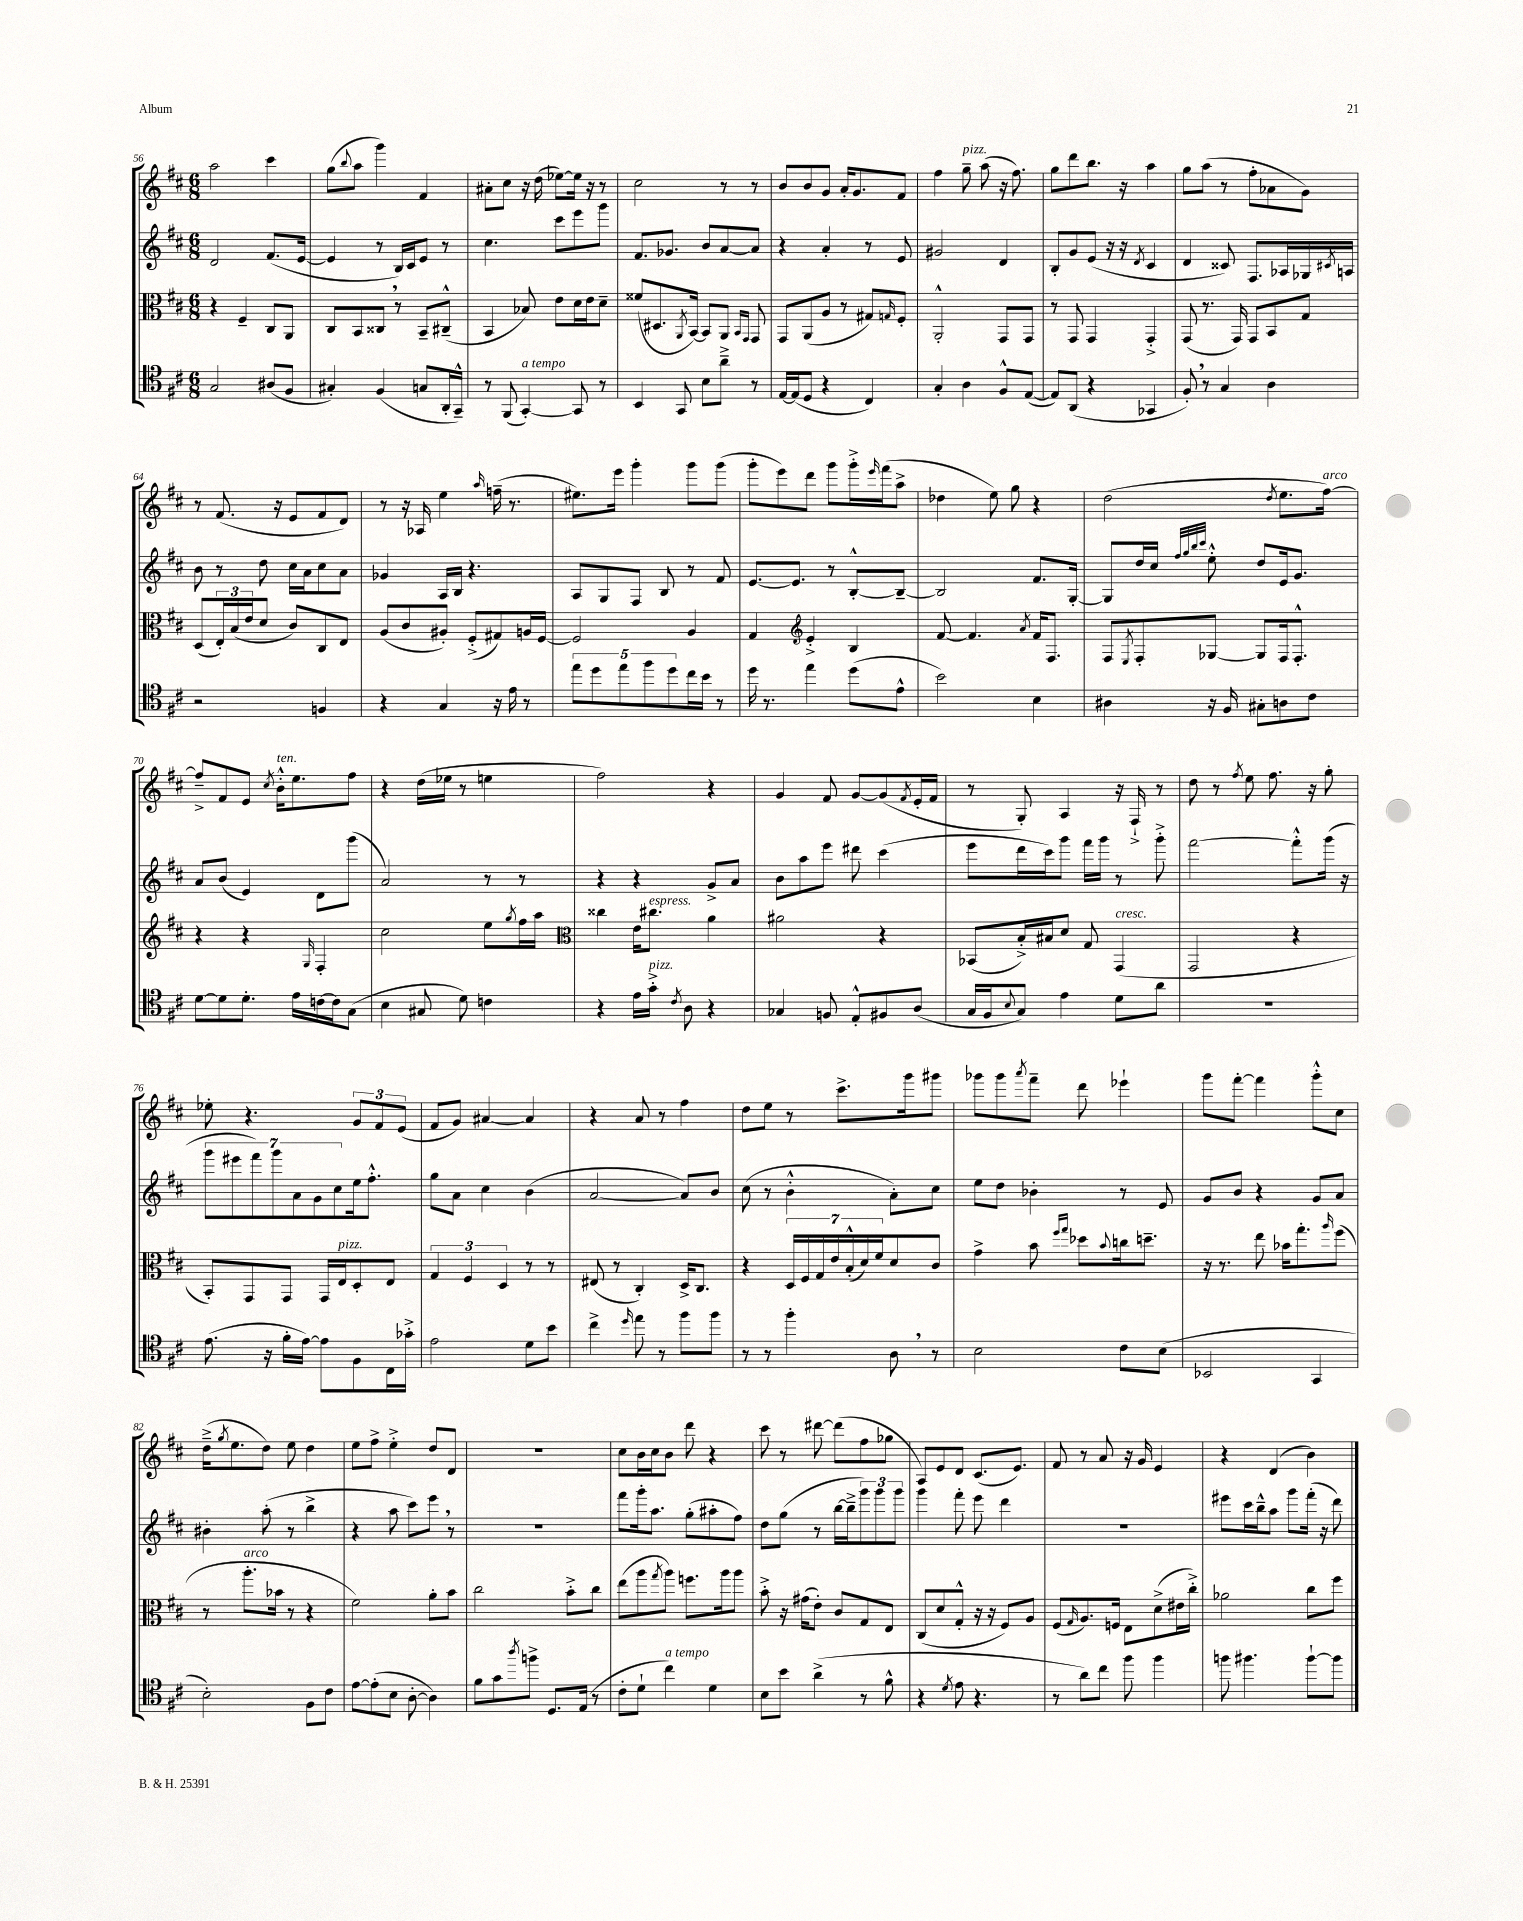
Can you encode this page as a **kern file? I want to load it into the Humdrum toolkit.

**kern	**kern	**kern	**kern
*part4	*part3	*part2	*part1
*staff4	*staff3	*staff2	*staff1
*clefC4	*clefC3	*clefG2	*clefG2
*k[f#c#]	*k[f#c#]	*k[f#c#]	*k[f#c#]
*M6/8	*M6/8	*M6/8	*M6/8
=56	=56	=56	=56
2G/	4r	2d/	2aa\
.	4F#~/	.	.
(8A#X/L	8C#/L	(8.f#/L	4ccc#\
8F#/J	8AA/J	.	.
.	.	[16e/Jk	.
=57	=57	=57	=57
4G#X'/)	8C#/L	4e/]	(8gg\L
.	.	.	8qqbb/
.	8BB/	.	8aa\J
(4F#/	8C##X,/J	8r	4ggg\)
.	8r	16B/LL)	.
.	.	16c#/J	.
8Gn/L	8BB~/L	8e/J	4f#/
16AA'/L	(8C#X~^^/J	8r	.
16GG~^^/JJ)	.	.	.
=58	=58	=58	=58
8r	4BB/	4.cc#\	8a#X'\L
(8FF#/	.	.	8cc#\J
!LO:TX:a:i:t=a tempo	!	!	!
[4GG'/)	8B-X/)	.	16r
.	.	.	(16dd\
.	8e\L	8ccc#\L	[8ee-X\L)
8GG/]	16d\L	8eee\	16ee-\Jk]
.	16e\J	.	16r
8r	8d~\J	8ggg\J	8r
=59	=59	=59	=59
4BB/	(8f##X/L	8.f#/L	2cc#\
.	8.D#X/	.	.
.	.	8.g-X/J	.
8GG/	.	.	.
.	8qAA/	.	.
.	[16BB/Jk)	.	.
8B\L	8BB/L]	8b/L	.
8a~^\J	8AA/J	[8a/	8r
.	16qqBB/LL	.	.
.	16qqGG/JJ	.	.
8r	8GG/	8a/J]	8r
=60	=60	=60	=60
[16E/LL	8GG/L	4r	8b/L
(16E/J]	.	.	.
8D/J	(8AA/	.	8b/
4r	8A/J	4a'/	8g/J
.	8r	.	16a'/KL
.	.	.	8.g/
4C#/)	8G#X/L)	8r	.
.	16qqGn/	.	.
.	8F#'/J	8e/	8f#/J
=61	=61	=61	=61
4G'/	2AA'^^/	2g#X/	4ff#\
!	!	!	!LO:TX:a:i:t=pizz.
4A\	.	.	8gg~\
.	.	.	(8aa\
8F#^^/L	8GG/L	4d/	16r
.	.	.	8.ff#\)
([8E/J	8GG/J	.	.
=62	=62	=62	=62
8E/L])	8r	8B'/L	8gg\L
(8AA/J	8GG/	8g/	8ddd\
4r	4GG/	(8e/J	8.bb\J
.	.	16r	.
.	.	16r	16r
.	.	8qd/	.
4GG-X/	4GG'^/	4c#/	4aa\
=63	=63	=63	=63
8F#',/)	(8GG/	4d/	8gg\L
8r	8.r	.	(8aa\J
4G/	.	8c##X/)	8r
.	16GG/)	.	.
.	8GG/L	8.F#/L	8ff#'\L
4A\	8BB/	.	8a-X\
.	.	16A-X/L	.
.	8G/J	16G-X/	8g\J)
.	.	8qc#X/	.
.	.	16An/JJ	.
!!LO:LB:g=z
=64	=64	=64	=64
2r	(8D/L	8b\	8r
.	24E'/L)	8r	(8.f#/
.	(24B/	.	.
.	24e/J	.	.
.	8d/J	8dd\	.
.	.	.	16r
.	8c#/L)	16cc#\LL	8e/L
.	.	16a\J	.
4Fn/	8C#/	8cc#\	8f#/
.	8E/J	8a\J	8d/J)
=65	=65	=65	=65
4r	(8A/L	4g-X/	8r
.	8c#/	.	16r
.	.	.	16A-X/
4G/	8A#X'/J)	16A/LL	4ee\
.	.	16B/JJ	.
.	(8F#'^/L	4.r	.
.	.	.	16qqaa/
16r	8G#X/)	.	(16ffn~\
16e\	.	.	8.r
8r	16An/L	.	.
.	[16F#/JJ	.	.
=66	=66	=66	=66
10ee\L	2F#/]	8A/L	8.ee#X\L)
10dd\	.	.	.
.	.	8G/	.
.	.	.	16eee\Jk
10ee\	.	.	.
.	.	8F#/J	4ggg'\
10ff#\	.	.	.
.	.	8B/	.
10dd\	.	.	.
16cc#\L	4A/	8r	8ggg\L
16b\JJ	.	.	.
8r	.	8f#/	(8ggg\J
=67	=67	=67	=67
16dd\	4G/	[8.e/L	8ggg'\L
8.r	.	.	.
.	.	.	8eee\)
.	.	8.e/J]	.
*	*clefG2	*	*
4ee\	4e'^/	.	8ddd\J
.	.	8r	8ggg\L
(8dd\L	4B/	[8B'^^/L	16ggg'^\L
.	.	.	16qqeee/
.	.	.	(16fff#\J
8e^^\J	.	8B~/J_	8aa^\J
=68	=68	=68	=68
2b\)	[8f#/	2B/]	4dd-X\
.	4.f#/]	.	.
.	.	.	8ee\)
.	.	.	8gg\
.	8qa/	.	.
4B\	16f#/KL	8.f#/L	4r
.	8.F#/J	.	.
.	.	[16G'/Jk	.
=69	=69	=69	=69
4A#X\	8F#/L	8G/L]	(2dd\
.	8qE/	.	.
.	8F#'/	16dd/L	.
.	.	16cc#/JJ	.
.	.	32qqff#/LLL	.
.	.	32qqgg/	.
.	.	32qqbb/	.
.	.	32qqccc#/JJJ	.
16r	[8G-X/J	8ee'^^\	.
16F#/	.	.	.
8G#X'\L	8G-/L]	8dd/L	.
.	.	.	8qdd/
8An\	16F#/k	16e/k	8.ee\L
.	8.F#'^^/J	8.g/J	.
8c#\J	.	.	.
!	!	!	!LO:TX:a:i:t=arco
.	.	.	[16ff#\Jk)
!!LO:LB:g=z
=70	=70	=70	=70
[8d\L	4r	8a/L	8ff#~^/L]
8d\]	.	(8b/J	8f#/
8.d'\J	4r	4e/)	8e/J
.	.	.	8qcc#/
!	!	!	!LO:TX:a:i:t=ten.
.	.	.	16b'^^\KL
16e\LL	.	.	8.ee\
.	16qqG/	.	.
[16cn\	4F#'/	8d\L	.
16c\J]	.	.	.
(8G\J	.	(8ggg\J	8ff#\J
=71	=71	=71	=71
4B\	2cc#\	2a/)	4r
8G#X/	.	.	(16dd\LL
.	.	.	16ee-X\JJ
8d\)	.	.	8r
4cn\	8ee\L	8r	4een\
.	8qgg/	.	.
.	16ff#\L	8r	.
.	16aa\JJ	.	.
=72	=72	=72	=72
*	*clefC3	*	*
4r	4cc##X\	4r	2ff#\)
16e\LL	16e\KL	4r	.
!	!LO:TX:a:i:t=espress.	!	!
!LO:TX:a:i:t=pizz.	!	!	!
16g'^\JJ	8.cc#X\J	.	.
8qc#/	.	.	.
8A\	.	.	.
4r	4a\	8g^/L	4r
.	.	8a/J	.
=73	=73	=73	=73
4G-X/	2a#X\	8b\L	4g/
.	.	8aa\	.
8Fn/	.	8eee\J	8f#/
8E'^^/L	.	8ddd#X\	[8g/L
8F#X/	4r	(4ccc#\	(8g/]
.	.	.	8qf#/
(8A/J	.	.	16e'/L
.	.	.	16f#/JJ
=74	=74	=74	=74
16G/LL	(8BB-X/L	8eee\L	8r
16F#/J	.	.	.
8qqB/	.	.	.
8G/J)	16B'^/L)	16ddd\L	8G'/)
.	16B#X/J	16ccc#\J)	.
4e\	8d/J	8ggg\J	4A/
.	8G/	16fff#\LL	.
.	.	16ggg\JJ	.
!	!LO:TX:a:i:t=cresc.	!	!
8d\L	(4GG/	8r	16r
.	.	.	16F#`^/
8a\J	.	8ggg'^\	8r
=75	=75	=75	=75
2.r	2GG/	[2fff#\	8dd\
.	.	.	8r
.	.	.	8qff#/
.	.	.	8ee\
.	.	.	8.ff#\
.	4r	8fff#'^^\L]	.
.	.	.	16r
.	.	(16ggg\Jk	8gg'\
.	.	16r	.
!!LO:LB:g=z
=76	=76	=76	=76
(8.e\	8BB'/L)	14ggg\L	8ee-X'\
.	.	14eee#X\	.
.	8GG/	.	4.r
.	.	14fff#\)	.
16r	.	.	.
.	.	14ggg\	.
16f#'\LL	8GG/J	.	.
.	.	14a\	.
[16e\JJ)	.	.	.
.	.	14g\	.
8e\L]	16GG/LL	.	.
.	.	14cc#\	.
!	!LO:TX:a:i:t=pizz.	!	!
.	16E/J	.	.
8F#\	8D'/	16ee\k	12g/L
.	.	8.ff#'^^\J	.
.	.	.	12f#/
16C#\L	8E/J	.	.
.	.	.	(12e/J
16g-X'^\JJ	.	.	.
=77	=77	=77	=77
2e\	6G/	8gg\L	8f#/L
.	.	8a\J	8g/J)
.	6F#/	.	.
.	.	4cc#\	[4a#X/
.	6D/	.	.
8d\L	8r	(4b\	4a#/]
8b\J	8r	.	.
=78	=78	=78	=78
4cc#^\	(8E#X/	[2a/	4r
.	8r	.	.
16qqdd/	.	.	.
8ee\	4C#'/)	.	8a/
8r	.	.	8r
8ff#\L	16D^/KL	8a/L])	4ff#\
.	8.C#/J	.	.
8ff#\J	.	8b/J	.
=79	=79	=79	=79
8r	4r	(8cc#\	8dd\L
8r	.	8r	8ee\J
4ff#'\	28D/LL	4b'^^\	8r
.	28F#/	.	.
.	28G/	.	.
.	28e/	.	.
.	.	.	8.ccc#^\L
.	(28B'^^/	.	.
.	28d/)	.	.
.	28f#/J	.	.
8A,\	8d/	8a'\L)	.
.	.	.	16ggg\k
8r	8c#/J	8cc#\J	8ggg#X\J
=80	=80	=80	=80
2B\	4g^\	8ee\L	8ggg-X\L
.	.	8dd\J	8ggg-\
.	.	.	8qaaa/
.	8b\	4b-X'\	8fff#~\J
.	16qqff#/LL	.	.
.	16qqgg/JJ	.	.
.	8dd-X\L	.	8ddd\
.	8qqb/	.	.
8c#\L	16ccn\k	8r	4eee-X`\
.	8.ddn~\J	.	.
(8B\J	.	8e/	.
=81	=81	=81	=81
2BB-X/	16r	8g/L	8ggg\L
.	8.r	.	.
.	.	8b/J	[8fff#'\J
.	8ee\	4r	4fff#\]
.	16b-X\KL	.	.
.	8.gg'\	.	.
4GG/	.	8g/L	8ggg'^^\L
.	16qqaa/	.	.
.	(8ff#\J	8a/J	8cc#\J
!!LO:LB:g=z
=82	=82	=82	=82
2B'\)	8r	4b#X'\	(16dd~^\KL
.	.	.	8qgg/
.	.	.	8.ee\
!	!LO:TX:a:i:t=arco	!	!
.	8.aa'\L	.	.
.	.	(8aa'\	8dd\J)
.	16b-X\Jk	.	.
.	8r	8r	8ee\
8F#\L	4r	4bb^\	4dd\
8c#\J	.	.	.
=83	=83	=83	=83
[8e\L	2f#\)	4r	8ee\L
(8e'\]	.	.	8ff#^\J
8B\J	.	8aa\	4ee'^\
[8A'\	.	8ccc#\L)	.
4A\])	8a'\L	8eee,\J	8dd/L
.	8b\J	8r	8d/J
=84	=84	=84	=84
8f#\L	2cc#\	2.r	2.r
8g\	.	.	.
8qaa/	.	.	.
8ffn^\J	.	.	.
8.D/L	.	.	.
.	8b'^\L	.	.
(16E/Jk	.	.	.
8r	8cc#\J	.	.
=85	=85	=85	=85
8c#'\L	(8ee\L	8fff#\L	8cc#\L
8d`\J	8aa\	16ggg'\k	16b\L
.	.	8.aa\J	16cc#\J
.	8qgg/	.	.
!LO:TX:a:i:t=a tempo	!	!	!
4cc#\)	8aa\J)	.	8b\J
.	8.ffn\L	(8gg'\L	8ddd\
4d\	.	8aa#X'\	4r
.	16aa\k	.	.
.	8aa\J	8ff#\J)	.
=86	=86	=86	=86
8B\L	8b'^\	8dd\L	8ccc#\
8b\J	16r	(8gg\J	8r
.	(16g#X\KL	.	.
(4a^\	8e'\J)	8r	[8ddd#X\
.	8c#/L	[16bb\LL	(8ddd#\L]
.	.	16bb~^\J]	.
8r	8G/	12ggg\)	8ff#\
.	.	12ggg\	.
8f#^^\	8E/J	.	8gg-X\J
.	.	12ggg\J	.
=87	=87	=87	=87
4r	(8C#/L	4ggg\	8A/L)
.	8d/	.	8e/
8qd/	.	.	.
8e\	8G'^^/J	8fff#'\	8d/J
4.r	16r	8eee\	(8.c#/L
.	16r	.	.
.	8F#/L)	4ddd\	.
.	.	.	8.e/J)
.	8A/J	.	.
=88	=88	=88	=88
8r	(8F#/L	2.r	8f#/
.	16qqG/	.	.
8a\L)	8.A/)	.	8r
8cc#\J	.	.	8a/
.	16Fn/Jk	.	.
8ff#\	8E\L	.	16r
.	.	.	16g/
4ff#\	(8d^\	.	4e/
.	16e#X\L	.	.
.	16cc#'^\JJ)	.	.
=89	=89	=89	=89
8ffn\	2a-X\	8eee#X\L	4r
4.ff#X\	.	16ccc#\L	.
.	.	16bb~^^\J	.
.	.	8aa\J	(4d/
.	.	8ggg\L	.
[8ff#`\L	8cc#\L	(16fff#'\Jk	4b\)
.	.	16r	.
8ff#\J]	8ff#\J	8ddd\)	.
==	==	==	==
*-	*-	*-	*-
